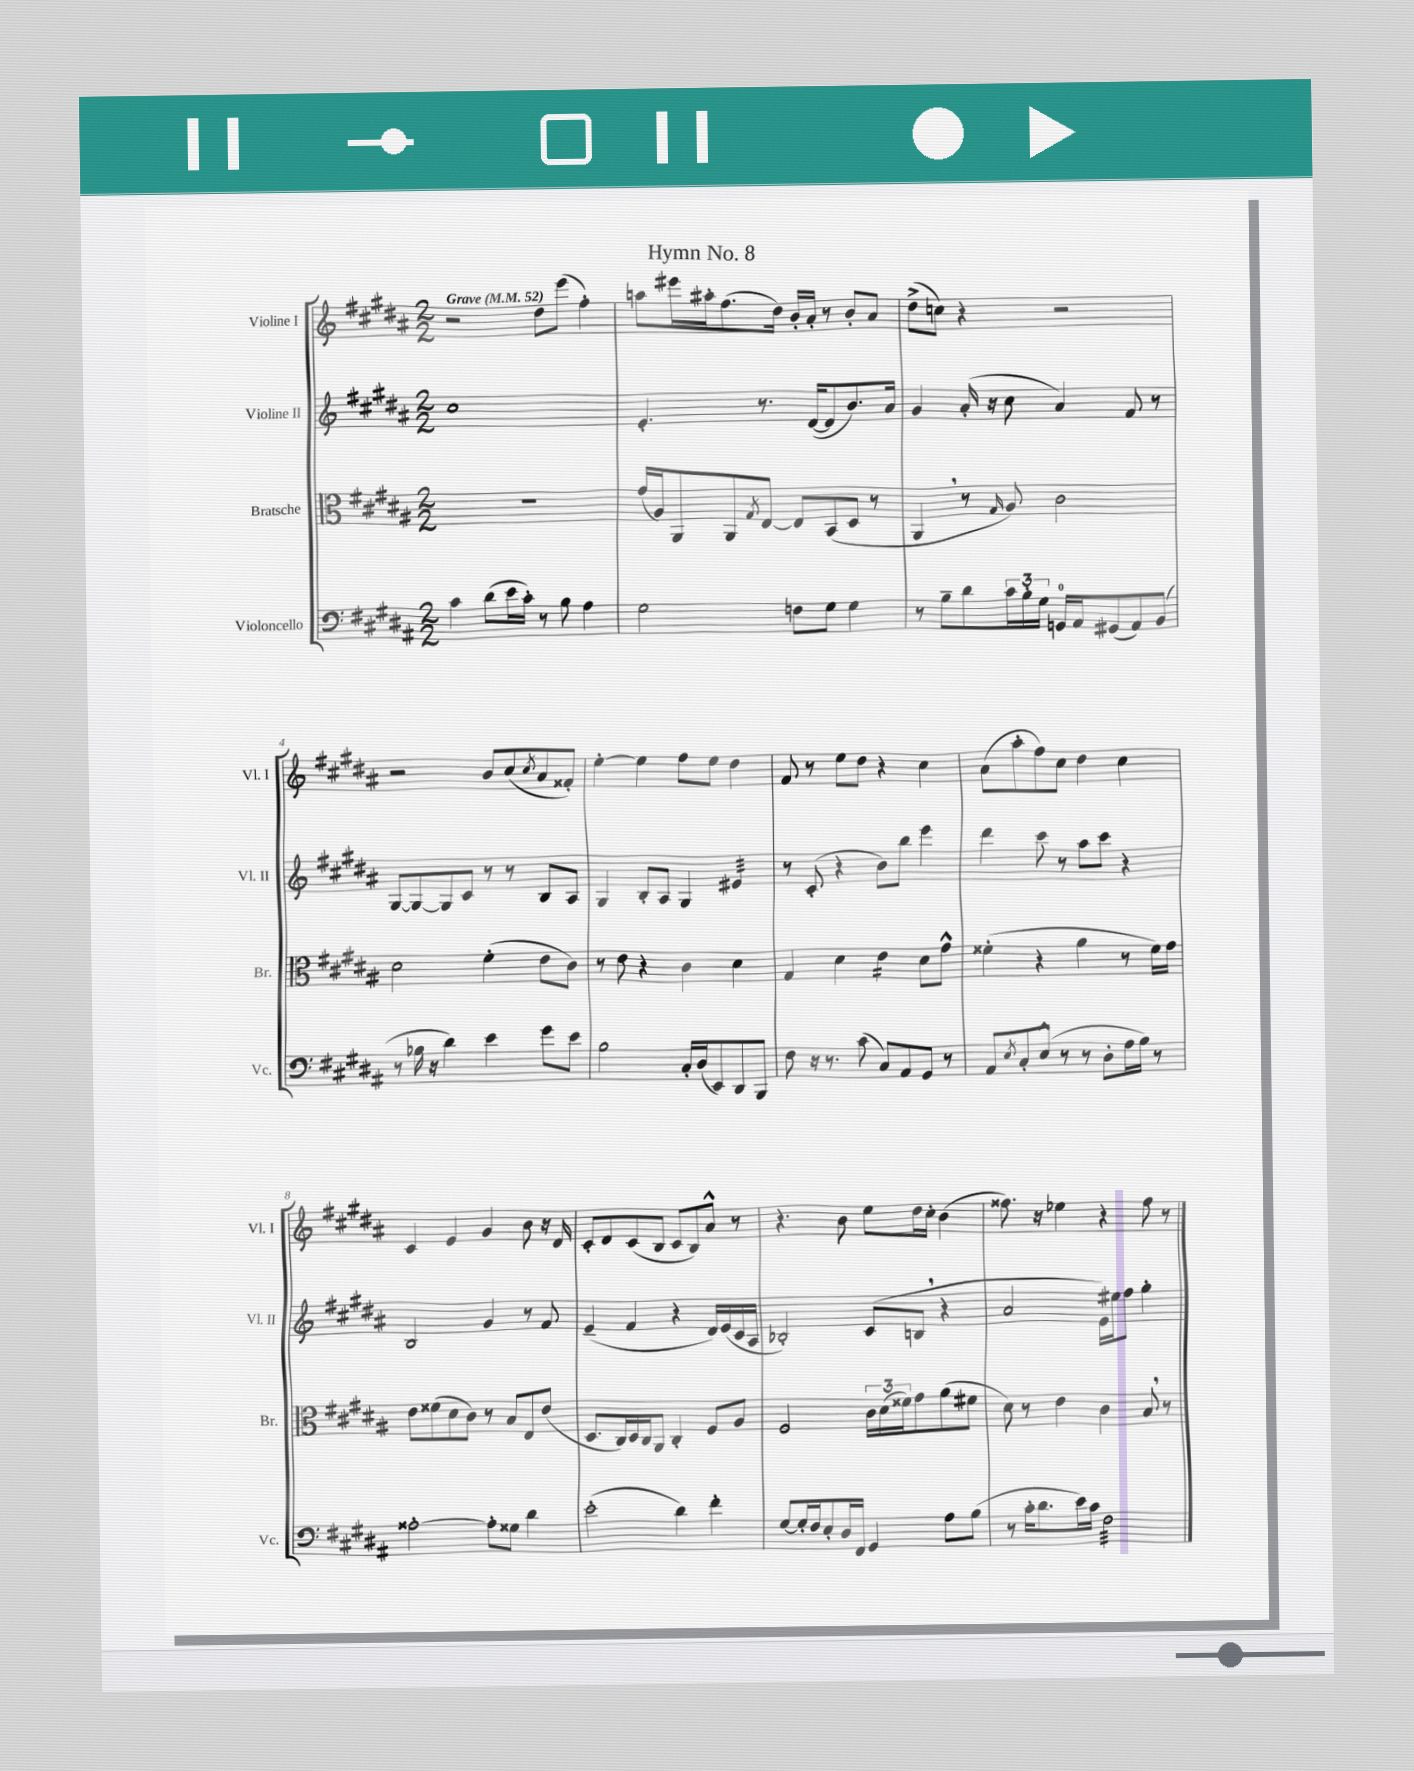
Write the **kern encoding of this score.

**kern	**kern	**kern	**kern
*staff4	*staff3	*staff2	*staff1
*clefF4	*clefC3	*clefG2	*clefG2
*k[f#c#g#d#a#]	*k[f#c#g#d#a#]	*k[f#c#g#d#a#]	*k[f#c#g#d#a#]
*M2/2	*M2/2	*M2/2	*M2/2
*MM52	*MM52	*MM52	*MM52
4c#\	1r	1cc#	2r
(8d#\L	.	.	.
16e\L	.	.	.
16c#'\JJ)	.	.	.
8r	.	.	8dd#\L
8B\	.	.	(8eee\J
4A#\	.	.	4ff#'\)
=	=	=	=
2G#\	(16g#/LL	4.e'/	8aa\L
.	16A#/J)	.	.
.	8AA#/	.	16eee#\L
.	.	.	16aa#'\J
.	8AA#/	.	(8.ff#\
.	8qG#/	.	.
.	[8E/J	8.r	.
.	.	.	16dd#\Jk)
8F\L	8E/]L	.	16b'/LL
.	.	([16d#/LK	16a#'/JJ
8G#\J	(8BB/	8d#/]	8r
4G#\	8D#/J	8.b/)	8b'/L
.	8r	.	8a#/J
.	.	16a#/Jk	.
=	=	=	=
8r	4AA#/	4g#/	(8dd#^\L
8B~\L	.	.	8cc\J)
8d#\	8r	(16a#'/	4r
.	.	16r	.
.	16qqG#/	.	.
24c#\L	8A#/)	8cc#\	.
24B'\	.	.	.
24G#\JJ	.	.	.
16GG/LL	2c#\	4a#/)	2r
16AA#/J	.	.	.
(8GG#/	.	.	.
8AA#/)	.	8f#/	.
(8BB/J	.	8r	.
=	=	=	=
8r	2d#\	[8G#/L	2r
16B-\	.	8G#/_	.
16r	.	.	.
4d#\)	.	8G#/]	.
.	.	8c#/J	.
4e\	(4f#'\	8r	8b/L
.	.	8r	(8cc#/
.	.	.	8qcc#/
8g#\L	8e\L	8B/L	8a#/
8e\J	8c#\J)	8A#/J	8f##'/J)
=	=	=	=
2B\	8r	4G#/	[4ee'\
.	8e\	.	.
.	4r	8B'/L	4ee\]
.	.	8A#/J	.
16C#'/LL	4c#\	4G#/	8ff#\L
(16D#/J	.	.	.
8EE/)	.	.	8ee\J
8DD#/	4d#\	4e#/	4dd#\
8BBB/J	.	.	.
=	=	=	=
8F#\	4G#/	8r	8f#/
16r	.	(8c#'/	8r
8.r	.	.	.
.	4d#\	4r	8ee\L
(8c#\	.	.	8dd#\J
8C#/L)	4e\	8b\L)	4r
8AA#/	.	8bb\J	.
8GG#/J	8d#\L	4eee\	4cc#\
8r	8g#^^\J	.	.
=	=	=	=
8AA#/L	(4f##'\	4ddd#\	(8a#\L
8qE/	.	.	.
8C#'/	.	.	8aa#'\
(8E^^/J	4r	8ccc#\	8ff#\)
8r	.	8r	8cc#\J
8r	4a#\	8aa#\L	4dd#\
8D#'\L	.	8ccc#\J	.
16A#\L	8r	4r	4cc#\
16B\JJ)	.	.	.
8r	16f##\LL)	.	.
.	16g#\JJ	.	.
=	=	=	=
[2A##'\	8e\L	2B/	4c#/
.	(8f##\	.	.
.	8d#\	.	4e/
.	8c#\J)	.	.
8A##'\]L	8r	4g#/	4g#/
8G##\J	8B/L	.	.
4d#\	8E/	8r	8b\
.	(8e/J	8f#/	16r
.	.	.	16d#/
=	=	=	=
(2e'\	8.D#/L	(4e~/	8c#'/L
.	.	.	8d#/
.	16C#/L)	.	.
.	16D#/	4f#/	(8c#/
.	16C#/J	.	.
.	8AA#/J	.	8B/J
4d#\)	4C#'/	4r	8c#/L
.	.	.	8B/)
4f#'\	8F#/L	16d#/LL)	8a#^^/J
.	.	(16e/	.
.	8A#/J	16c#/	8r
.	.	16A#/JJ	.
=	=	=	=
[8G#/L	2F#/	2B-'/)	4.r
16G#'/]L	.	.	.
16F#/J	.	.	.
8E'/	.	.	.
16D#/L	.	.	8b\
16FF#/JJ	.	.	.
4GG#/	24c#\LL	(8c#/L	8ee\L
.	(24d#\	.	.
.	24f##\J)	.	.
.	8g#\	8B/J	16dd#\L
.	.	.	16cc#'\JJ
8A#\L	(8a#\	4r	(4b\
(8B\J	8f#\J	.	.
=	=	=	=
8r	8d#\)	2a#/	8.ff##\)
16c#'\LK	8r	.	.
8.d#\	.	.	16r
.	4e\	.	4ee-\
16e\L)	.	.	.
16c#\JJ	.	.	.
2F#\	4c#\	16e\LL)	4r
.	.	16ee#\J	.
.	.	8ff#\J	.
.	8B/	4gg#'\	8ff##\
.	8r	.	8r
==	==	==	==
*-	*-	*-	*-
